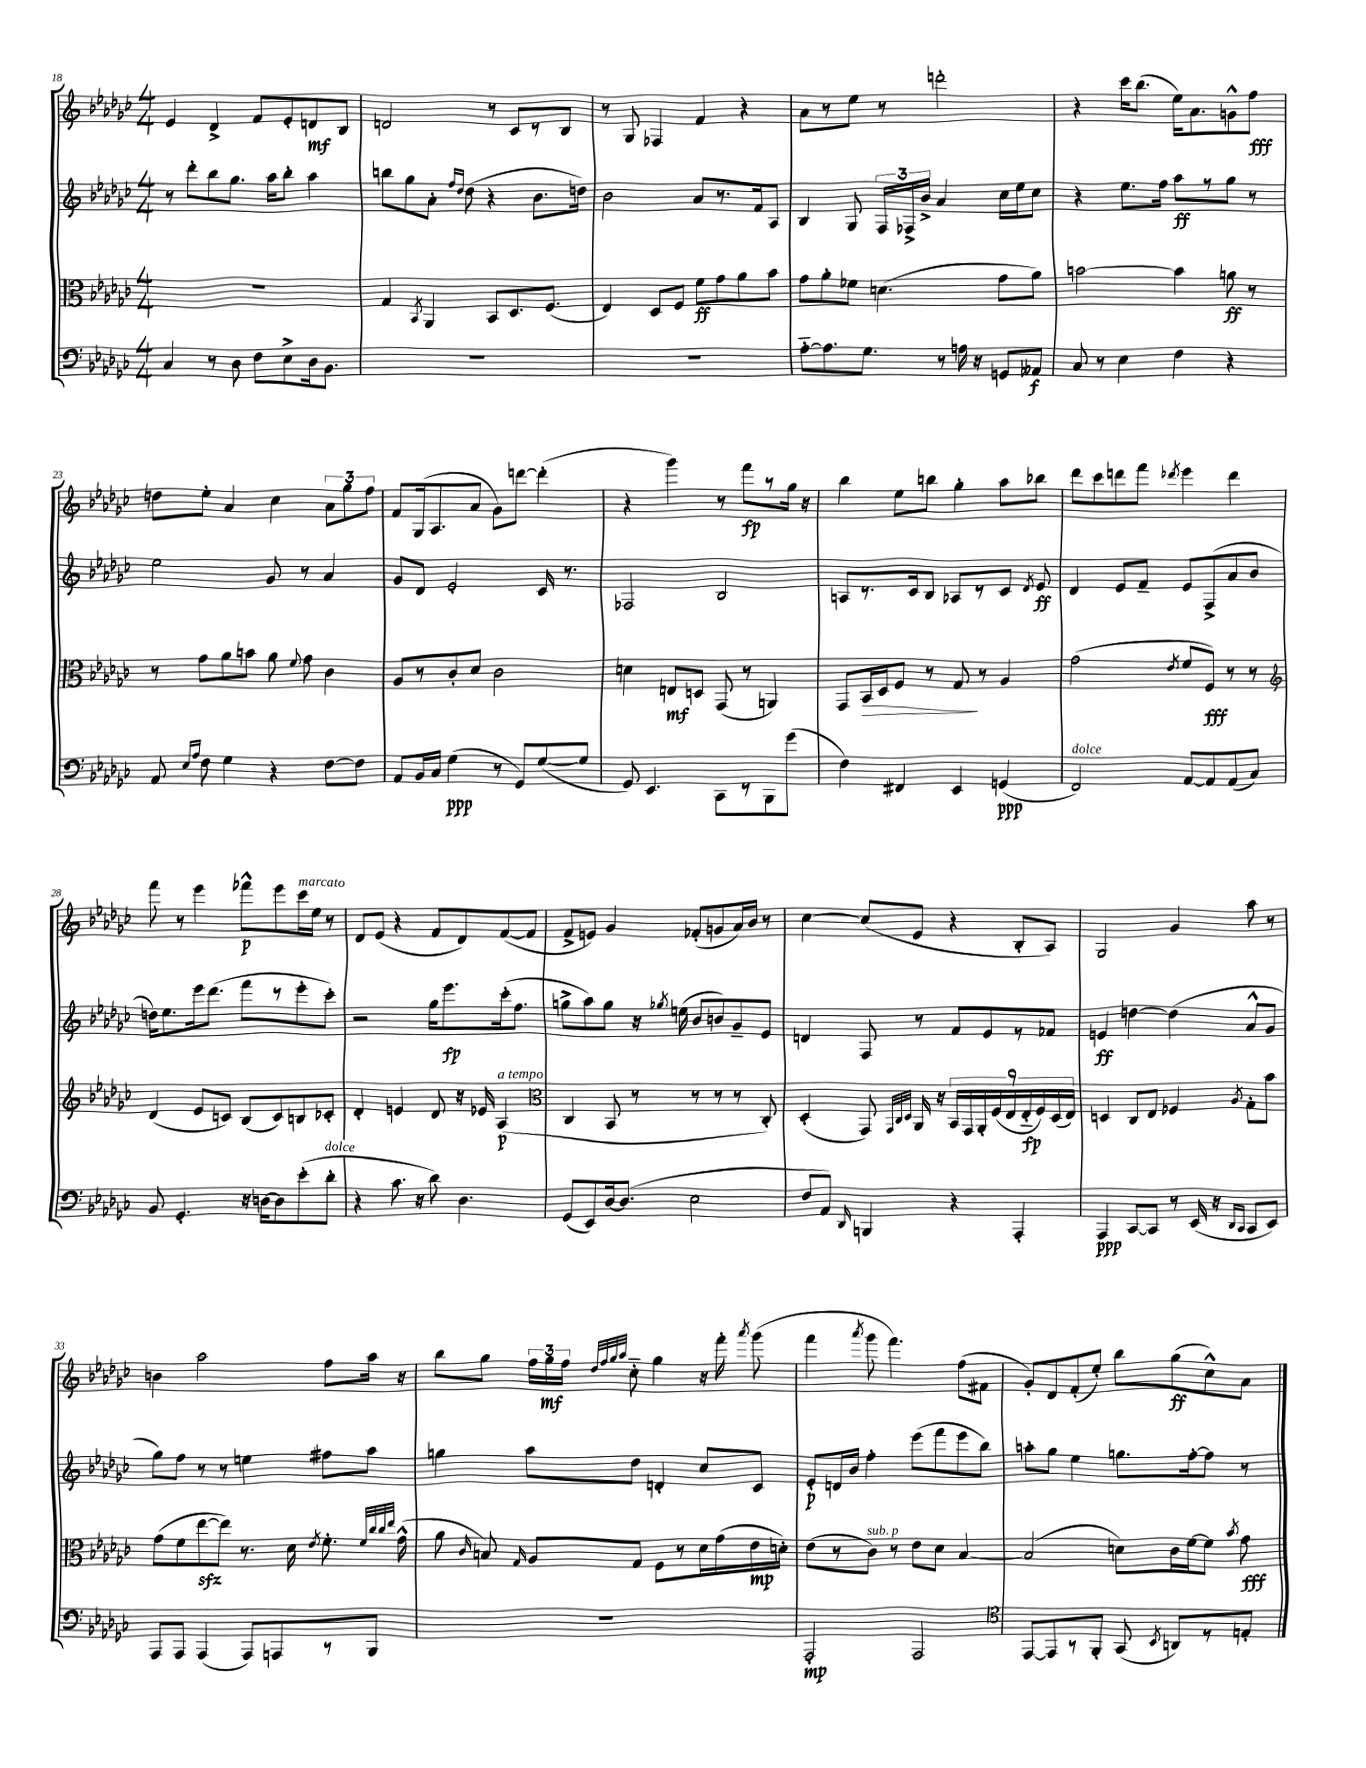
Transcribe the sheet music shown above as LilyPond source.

<<
\new StaffGroup <<
\new Staff = "s0" {
    \clef treble \key ges \major \numericTimeSignature \time 4/4
    \autoBeamOff ees'4 des'4-> f'8[ ees'8-. d'8\mf bes8] |
    d'2 r8 ces'8[ r8 bes8] |
    r8 ges8 fes4 f'4 r4 |
    aes'8[ r8 ees''8] r8 d'''2-. |
    r4 ces'''16[ bes''8.]( ees''16[) aes'8. g'8-^ f''8]\fff |
    d''8[ ees''8]-. aes'4 ces''4 \tuplet 3/2 { aes'8[ ges''8 f''8] } |
    f'8[ ges16( aes8. aes'8] ges'8[) d'''8]~ d'''4-.( |
    r4 ges'''4) r8 f'''8[\fp r8 ges''16] r16 |
    bes''4 ees''8[ b''8] ges''4-. aes''8[ bes''8] |
    des'''8[ ces'''8 d'''8 f'''8] \acciaccatura { des'''8 } ees'''4 des'''4 |
    f'''8 r8 ees'''4 fes'''8[-^\p ees'''8 ces'''16^\markup { \italic "marcato" } ees''16] r8 |
    des'8[ ees'8]( r4 f'8[ des'8) f'8~( f'8] |
    f'8[-> e'8]) ges'4 fes'8[-.( g'8 aes'16) bes'16] r8 |
    ces''4~ ces''8[( ees'8] r4 bes8[-. aes8]) |
    ges2 ges'4 aes''8 r8 |
    b'4 aes''2 f''8[ aes''16] r16 |
    bes''8[ ges''8] \tuplet 3/2 { f''16[ ges''16\mf f''16] } \grace { des''32[ f''32 ges''32 aes''32] } ces''8-_ ges''4 r16 f'''16-. \acciaccatura { aes'''8 } ges'''8( |
    f'''4 \acciaccatura { aes'''8 } ges'''8 f'''4.) f''8[( fis'8] |
    ges'8[-.) des'8 f'8-.( ees''8]-.) bes''8[ ges''8\ff( ces''8-^) aes'8] \bar "|." |
}
\new Staff = "s1" {
    \clef treble \key ges \major \numericTimeSignature \time 4/4
    \autoBeamOff r8 des'''8[-. bes''8 ges''8.] aes''16[ bes''8]-. aes''4 |
    b''8[ ges''8 aes'8]-. \grace { f''16[ des''16] } des''8( r4 bes'8.[ d''16]) |
    bes'2 aes'8[ r8. f'16 aes8] |
    bes4 ges8 \tuplet 3/2 { f16[ fes16-> bes'16]-> } aes'4 ces''16[ ees''16 ces''8] |
    r4 ees''8.[ f''16] aes''8[\ff r8 ges''8] r8 |
    ees''2 ges'8 r8 aes'4 |
    ges'8[ des'8] ees'2-. ces'16 r8. |
    fes2 bes2 |
    a8[ r8. ces'16 bes8] aes8[ r8 ces'8] \acciaccatura { des'8 } ees'8\ff |
    des'4 ees'8[ f'8]-- ees'8[ f8->( aes'8 bes'8] |
    d''16[) ees''8. ees'''16 des'''8.]( f'''8[ r8 ees'''8-. ces'''8]-.) |
    r2 ges''16[ ees'''8.\fp ces'''16-.( f''8.] |
    g''8[-> aes''8) g''8] r16 \acciaccatura { ges''8 } e''16( bes'8[ b'8) ges'8-- ees'8] |
    d'4 f8 r8 f'8[ ees'8 r8 fes'8] |
    e'4\ff d''4~ d''4( aes'8[-^ ges'8] |
    ges''8[) f''8] r8 r8 e''4 fis''8[ aes''8] |
    g''4 aes''8[ des''8] d'4-. ces''8[ ces'8] |
    ees'8[-.\p d'16 bes'16] f''4-. ees'''8[( f'''8 ees'''8 bes''8]) |
    a''8[-. ges''8] ees''4 g''8.[ f''16~-. f''8] r8 \bar "|." |
}
\new Staff = "s2" {
    \clef alto \key ges \major \numericTimeSignature \time 4/4
    \autoBeamOff R1 |
    ges4 \acciaccatura { bes,8 } aes,4 bes,8[ des8. f8.]( |
    ees4) des8[ f8] f'8[\ff ges'8 aes'8 bes'8] |
    ges'8[ aes'8-. fes'8] d'4.( ges'8[ aes'8]) |
    b'2~ b'4 a'8\ff r8 |
    r8 ges'8[ aes'8 b'8] aes'8 \appoggiatura { f'8 } ges'8 ces'4 |
    aes8[ r8 ces'8-. des'8] ces'2 |
    d'4 e8[\mf d8] ges,8( r8 a,4) |
    ges,8[ bes,16\> des16 f8] r8 ges8\! r8 aes4 |
    ges'2( \acciaccatura { ees'8 } f'8[ f8]\fff) r8 r8 |
    \clef treble des'4( ees'8[ c'8]) bes8[( c'8) b8 ces'8]-. |
    des'4-. e'4 des'8 r16 ees'16 aes4\p^\markup { \italic "a tempo" }( |
    \clef alto ces4 bes,8 r8 r8 r8 r8 ces8-.) |
    des4-.( ges,8) \grace { ges,32[ ces32 des32] } aes,16 r16 \tuplet 9/8 { bes,16[ ges,16 aes,16-. f16( ees16 ees16-_\fp f16) des16( ees16]) } |
    d4 ces8[ ees8] fes4 \acciaccatura { aes8 } ges8[-. bes'8] |
    ges'8[( f'8 ees''8~\sfz ees''8]) r8. des'16 \acciaccatura { ees'8 } f'8.-. \grace { f'32[ ces''32 ces''32 ees''32] } ges'16-^( |
    aes'8 \grace { ces'16 } b8) \grace { ges16 } aes8[ ges8] f8[ r8 des'16 ges'16( ees'16\mp d'16]-.) |
    ees'8[( r8 ces'8]^\markup { \italic "sub. p" }) r8 ees'8[ des'8] bes4~ |
    bes2( d'8[) ces'16 f'16~ f'8] \acciaccatura { bes'8 } ges'8\fff \bar "|." |
}
\new Staff = "s3" {
    \clef bass \key ges \major \numericTimeSignature \time 4/4
    \autoBeamOff ces4 r8 des8 f8[ ees8-> des16 bes,8.] |
    R1 |
    R1 |
    aes8[~-_ aes8. ges8.] r8 a16 r16 g,8[ aeses,8]\f |
    ces8 r8 ees4 f4 r4 |
    aes,8 \grace { ees16[ aes16] } f8 ges4 r4 f8[~ f8] |
    aes,8[ bes,16 ces16] ges4\ppp( r8 ges,8[) ges8~( ges8] |
    ges,8) ees,4. ces,8[ r8 bes,,8 ges'8]( |
    f4) fis,4 ees,4 g,4\ppp( |
    f,2^\markup { \italic "dolce" }) aes,8[~ aes,8 aes,8( ces8]) |
    bes,8 ges,4.-. r16 d16[~ d8 ees'8-.( des'8]-.^\markup { \italic "dolce" } |
    r4 ces'8. r16 des'8) des4. |
    ges,8[( ees,8) des16~ des8.]( ees2 |
    f8[ aes,8]) \grace { des,16 } b,,4 r4 aes,,4-. |
    aes,,4\ppp ces,8[~ ces,8] r8 ees,16( r16 \grace { des,16[ ces,16] } ces,8[ ees,8]) |
    aes,,8[ aes,,8] aes,,4( aes,,8[) a,,8 r8 bes,,8] |
    R1 |
    aes,,2-.\mp aes,,2 |
    \clef tenor ees,8[~ ees,8 r8 f,8]-. ges,8( \acciaccatura { bes,8 } a,8[) r8 e8]-. \bar "|." |
}
>>
>>
\layout { \context { \Score currentBarNumber = #18 } }
